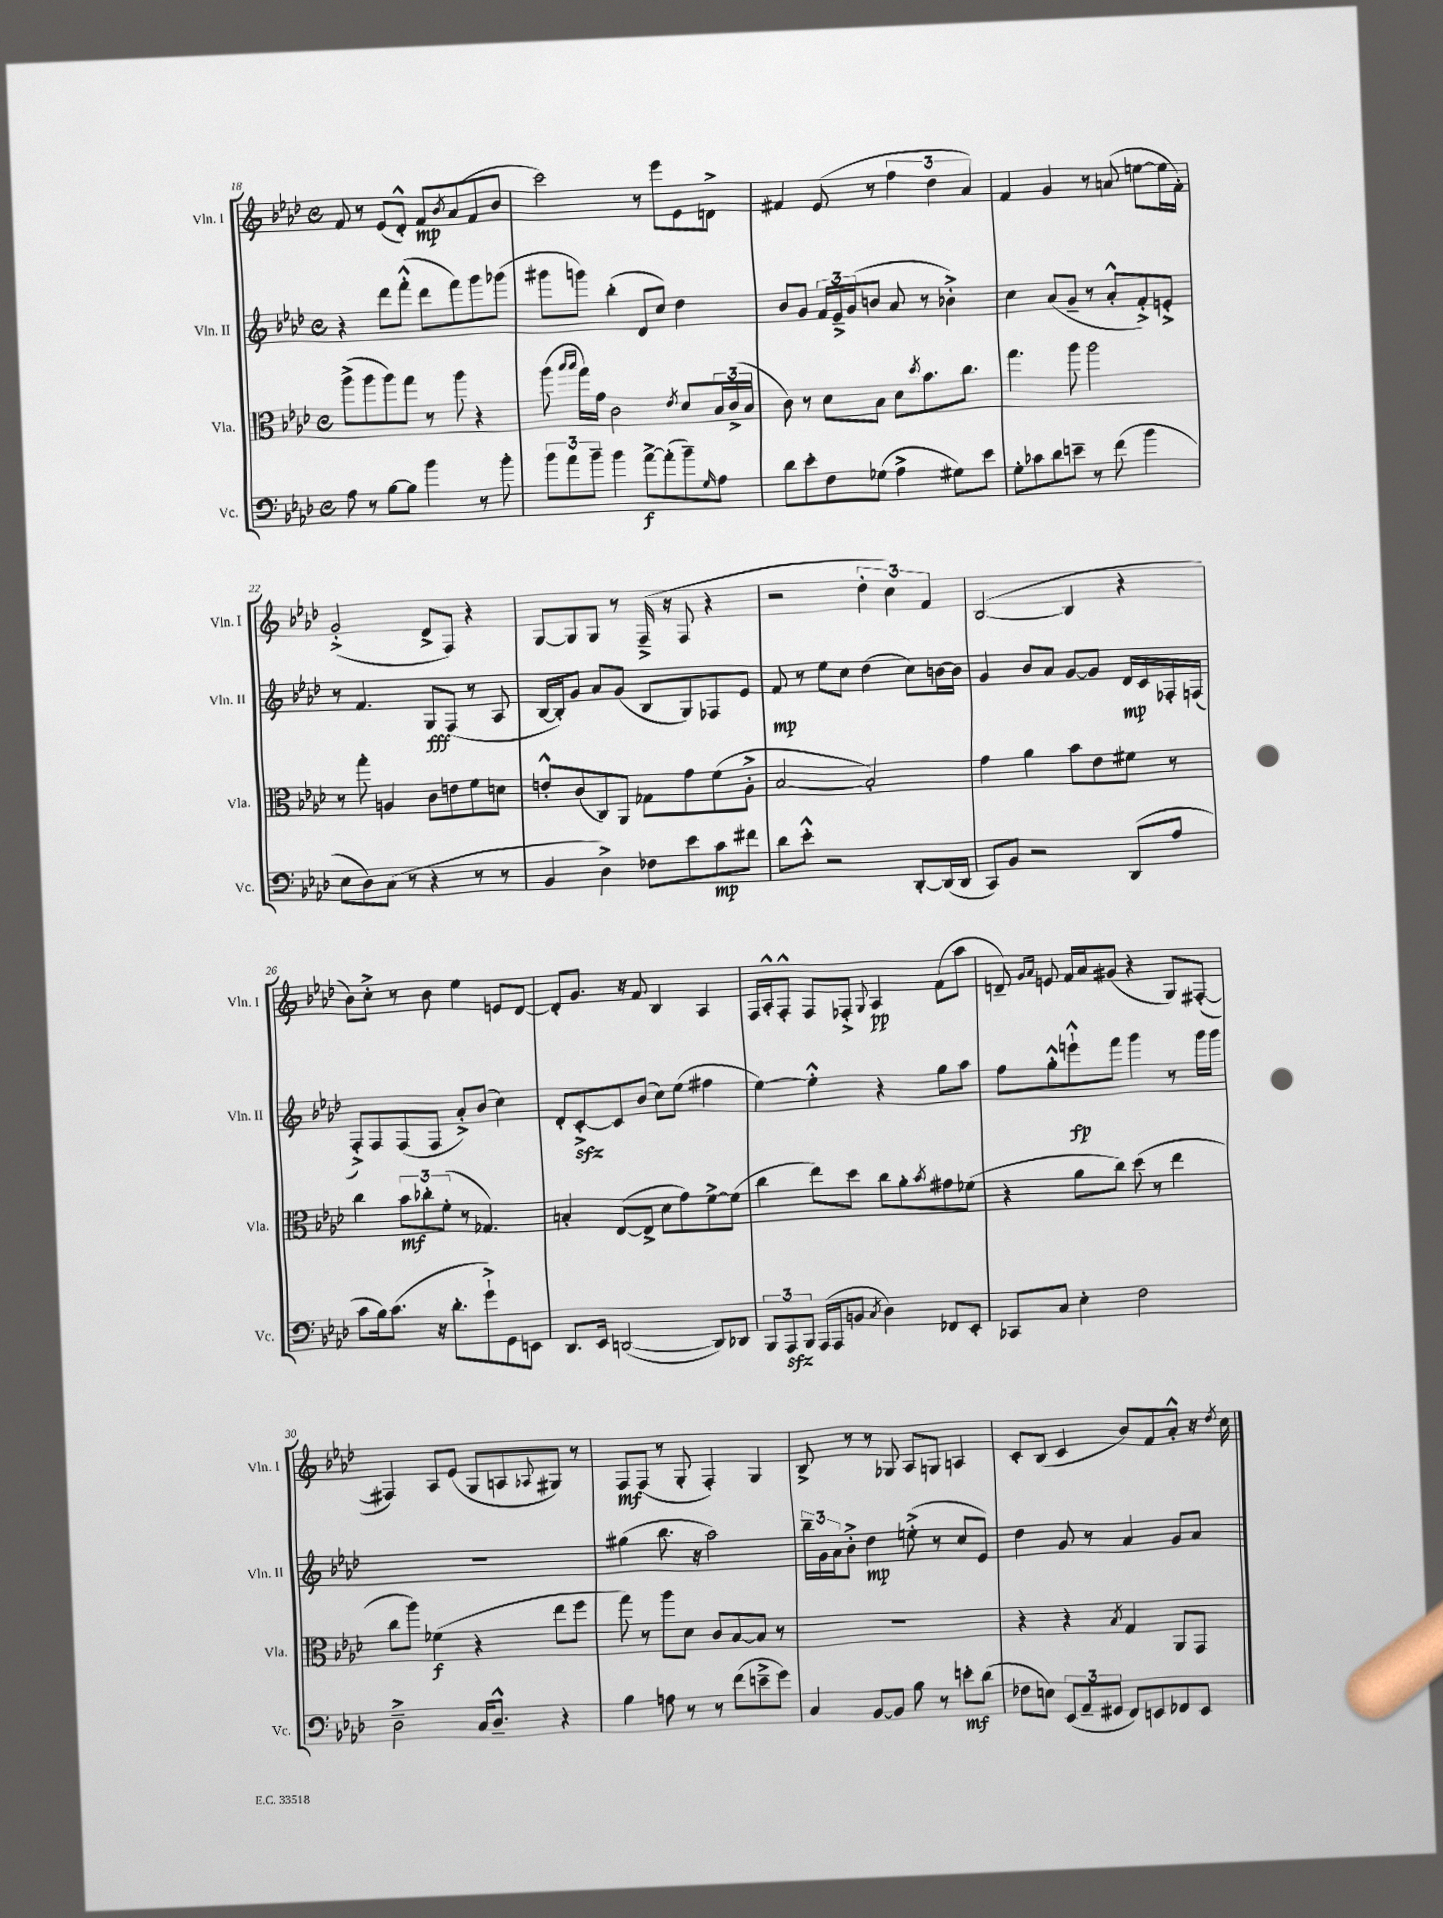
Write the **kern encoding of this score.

**kern	**dynam	**kern	**dynam	**kern	**dynam	**kern	**dynam
*part4	*part4	*part3	*part3	*part2	*part2	*part1	*part1
*staff4	*staff4	*staff3	*staff3	*staff2	*staff2	*staff1	*staff1
*I"Vc.	*	*I"Vla.	*	*I"Vln. II	*	*I"Vln. I	*
*I'Vc.	*	*I'Vla.	*	*I'Vln. II	*	*I'Vln. I	*
*clefF4	*	*clefC3	*	*clefG2	*	*clefG2	*
*k[b-e-a-d-]	*	*k[b-e-a-d-]	*	*k[b-e-a-d-]	*	*k[b-e-a-d-]	*
*M4/4	*	*M4/4	*	*M4/4	*	*M4/4	*
*met(c)	*	*met(c)	*	*met(c)	*	*met(c)	*
=18	=18	=18	=18	=18	=18	=18	=18
8A-\	.	(8aa-^\L	.	4r	.	8f/	.
8r	.	8aa-\	.	.	.	8r	.
[8B-\L	.	8aa-\)	.	8ddd-\L	.	(8e-/L	.
8B-\J]	.	8gg\J	.	(8fff'^^\J	.	8d-'^^/J)	.
4b-\	.	8r	.	8ddd-\L	.	8f/L	mp
.	.	.	.	.	.	8qb-/	.
.	.	8aa-\	.	8fff\)	.	(8a-/	.
8r	.	4r	.	8ggg\	.	8f/	.
8b-'\	.	.	.	(8ggg-X\J	.	8b-/J	.
=19	=19	=19	=19	=19	=19	=19	=19
12b-\L	.	(8aa-\	.	8ggg#X\L	.	2ccc\)	.
12a-\	.	.	.	.	.	.	.
.	.	16qqbb-/LL	.	.	.	.	.
.	.	16qqbb-/JJ	.	.	.	.	.
.	.	16gg\LL)	.	8gggn\J)	.	.	.
12b-~\J	.	.	.	.	.	.	.
.	.	16g\JJ	.	.	.	.	.
4b-\	.	2c\	.	(4bb-'\	.	.	.
[8a-^\L	f	.	.	8d-/L	.	8r	.
(8a-'\]	.	.	.	8cc/J)	.	8eee-\L	.
.	.	8qe-/	.	.	.	.	.
8b-~\)	.	8d-/L	.	4dd-\	.	8e-\	.
16qqG/	.	.	.	.	.	.	.
8A-\J	.	24B-/L	.	.	.	8dn^\J	.
.	.	(24c^/	.	.	.	.	.
.	.	24B-/JJ	.	.	.	.	.
=20	=20	=20	=20	=20	=20	=20	=20
8d-\L	.	8c\)	.	8b-/L	.	4f#X/	.
8e-'\	.	8r	.	8g/J	.	.	.
8F\	.	8d-\L	.	24f/LL	.	(8e-/	.
.	.	.	.	24e-~^/	.	.	.
.	.	.	.	(24g/J	.	.	.
(8G-X\J	.	8B-\J	.	8bn/J	.	8r	.
4A-^\	.	8d-\L	.	8a-/	.	6ff\	.
.	.	8qdd-/	.	.	.	.	.
.	.	8.b-\	.	8r	.	.	.
.	.	.	.	.	.	6dd-\	.
8G#X\L)	.	.	.	4b-X'^\)	.	.	.
.	.	8.cc\J	.	.	.	.	.
.	.	.	.	.	.	6a-/)	.
8e-\J	.	.	.	.	.	.	.
=21	=21	=21	=21	=21	=21	=21	=21
8G'\L	.	4.gg\	.	4cc\	.	4f/	.
8c-X\	.	.	.	.	.	.	.
8d-\	.	.	.	(8a-/L	.	4g/	.
8en~\J	.	8aa-\	.	8g~/J	.	.	.
8r	.	2aa-\	.	8r	.	8r	.
(8f\	.	.	.	8a-'^^/L	.	(8an/	.
4b-\	.	.	.	8f'^/)	.	[8een\L	.
.	.	.	.	8en'^/J	.	16ee\L]	.
.	.	.	.	.	.	16f'\JJ)	.
!!LO:LB:g=z
=22	=22	=22	=22	=22	=22	=22	=22
8E-\L	.	8r	.	8r	.	(2g'^/	.
8D-\)	.	8gg'\	.	4.f/	.	.	.
(8C\J	.	4An/	.	.	.	.	.
8r	.	.	.	.	.	.	.
4r	.	8c\L	.	8G/L	fff	8d-^/L	.
.	.	8en\	.	(8F/J	.	8F/J)	.
8r	.	8f\	.	8r	.	4r	.
8r	.	8dn\J	.	8A-/	.	.	.
=23	=23	=23	=23	=23	=23	=23	=23
4BB-/	.	8en'^^/L	.	[16B-/LL	.	[8G/L	.
.	.	.	.	16B-'/J])	.	.	.
.	.	(8c/	.	8g/J	.	8G/]	.
4D-^\)	.	8C/)	.	8a-/L	.	8G/J	.
.	.	8AA-/J	.	(8g/J	.	8r	.
8F-X\L	.	8G-X\L	.	8B-/L	.	(16F~^/	.
.	.	.	.	.	.	16r	.
8e-\	.	8g\	.	8G/)	.	8F/	.
8c\	mp	(8f\	.	8F-X/	.	4r	.
8f#X\J	.	8A-'^\J	.	8e-/J	.	.	.
=24	=24	=24	=24	=24	=24	=24	=24
8d-\L	.	[2B-/	.	8f/	mp	2r	.
8e-'^^\J	.	.	.	8r	.	.	.
2r	.	.	.	8ee-\L	.	.	.
.	.	.	.	8cc\J	.	.	.
.	.	2B-'/])	.	(4dd-\	.	6dd-'\	.
.	.	.	.	.	.	6cc\)	.
[8DD-'/L	.	.	.	8cc\L)	.	.	.
.	.	.	.	.	.	6f/	.
(16DD-/L]	.	.	.	[16bn\L	.	.	.
16DD-/JJ	.	.	.	16b\JJ]	.	.	.
=25	=25	=25	=25	=25	=25	=25	=25
8CC/L)	.	4g\	.	4g/	.	([2B-/	.
8BB-/J	.	.	.	.	.	.	.
2r	.	4a-\	.	8b-/L	.	.	.
.	.	.	.	8a-/J	.	.	.
.	.	8b-\L	.	[8g/L	.	4B-/]	.
.	.	8e-\	.	8g/J]	.	.	.
(8DD-/L	.	8f#X\J	.	16d-/LL	mp	4r	.
.	.	.	.	16c/	.	.	.
8A-/J	.	8r	.	16F-X'/	.	.	.
.	.	.	.	(16Fn/JJ	.	.	.
!!LO:LB:g=z
=26	=26	=26	=26	=26	=26	=26	=26
8c\L	.	4cc\	.	8F'^/L)	.	8b-\L)	.
16B-\k)	.	.	.	8F/	.	8cc'^\J	.
(8.c\J	.	.	.	.	.	.	.
.	.	12b-\L	mf	(8F/	.	8r	.
.	.	12cc-X'\	.	.	.	.	.
16r	.	.	.	8F/J	.	8b-\	.
.	.	(12f'\J	.	.	.	.	.
8.d-'\L	.	.	.	.	.	.	.
.	.	8r	.	8a-'^/L)	.	4ee-\	.
8g`^\)	.	4.G-X/)	.	(8b-/J	.	.	.
8GG\	.	.	.	4cc\)	.	8en/L	.
8EEn\J	.	.	.	.	.	[8d-/J	.
=27	=27	=27	=27	=27	=27	=27	=27
8.DD-/L	.	4Bn'/	.	8d-'/L	.	8d-'/L]	.
.	.	.	.	[8czz'^/	.	8.g/J	.
16EE-/Jk	.	.	.	.	.	.	.
([2DDn/	.	([8E-/L	.	8c/]	.	.	.
.	.	.	.	.	.	16r	.
.	.	8E-^/J]	.	(8b-/J	.	8f/	.
.	.	8d-\L	.	8cc\L)	.	4B-/	.
.	.	8g\)	.	(8ee-\J	.	.	.
8DD/L])	.	[8f^\	.	4ff#X\	.	4A-/	.
8DD-X/J	.	(8f\J]	.	.	.	.	.
=28	=28	=28	=28	=28	=28	=28	=28
12BBB-/L	.	4cc\	.	[4ee-\)	.	16F/LL	.
.	.	.	.	.	.	16A-'^^/J	.
12AAA-zz/	.	.	.	.	.	.	.
.	.	.	.	.	.	8F'^^/J	.
12BBB-/J	.	.	.	.	.	.	.
(16AAA-/LL	.	8ee-\L)	.	4ee-'^^\]	.	8F/L	.
16AAA-/J	.	.	.	.	.	.	.
8BBn/J	.	8dd-\J	.	.	.	8F-X'^/J	.
8qC/	.	.	.	.	.	8qqG/	.
4D-\)	.	8cc\L	.	4r	.	4A-/	pp
.	.	8a-'\	.	.	.	.	.
.	.	8qb-/	.	.	.	.	.
8FF-X/L	.	8g#X\	.	8gg\L	.	(8f\L	.
8EE-'/J	.	(8f-X\J	.	8aa-\J	.	8aa-\J	.
=29	=29	=29	=29	=29	=29	=29	=29
8CC-X/L	.	4r	.	8ff\L	.	8dn~/)	.
.	.	.	.	.	.	16qqg/LL	.
.	.	.	.	.	.	16qqa-/JJ	.
8C/J	.	.	.	8gg'^^\	.	8en/	.
4E-'\	.	8a-\L	.	8eeen`^^\	fp	16f/LL	.
.	.	.	.	.	.	16a-/J	.
.	.	8cc\J)	.	8fff\J	.	(8g#X/J	.
2F\	.	(8dd-\	.	4ggg\	.	4r	.
.	.	8r	.	.	.	.	.
.	.	4ee-\	.	8r	.	8G/L)	.
.	.	.	.	16ggg\LL	.	([8F#X'/J	.
.	.	.	.	16ggg\JJ	.	.	.
!!LO:LB:g=z
=30	=30	=30	=30	=30	=30	=30	=30
2D-~^\	.	8cc\L	.	1r	.	4F#X/])	.
.	.	8aa-\J)	.	.	.	.	.
.	.	(4f-X\	f	.	.	8A-/L	.
.	.	.	.	.	.	(8e-/J	.
16C/KL	.	4r	.	.	.	8G/L	.
8.D-~^^/J	.	.	.	.	.	.	.
.	.	.	.	.	.	8An/	.
.	.	.	.	.	.	8qqA-X/	.
4r	.	8ee-\L	.	.	.	8G#X/J)	.
.	.	8ff\J	.	.	.	8r	.
=31	=31	=31	=31	=31	=31	=31	=31
4B-\	.	8gg\)	.	(4gg#X\	.	8F/L	mf
.	.	8r	.	.	.	(8F/J	.
8An\	.	8aa-\L	.	8.bb-\	.	8r	.
8r	.	8d-\J	.	.	.	8G'/	.
.	.	.	.	16r	.	.	.
8r	.	8c/L	.	2aa-\)	.	4F'/)	.
(8f\L	.	[8B-/	.	.	.	.	.
8en~^\	.	8B-/J]	.	.	.	4G/	.
8g\J)	.	8r	.	.	.	.	.
=32	=32	=32	=32	=32	=32	=32	=32
4C/	.	1r	.	24bb-~\LL	.	8B-^/	.
.	.	.	.	24g\	.	.	.
.	.	.	.	24a-\J	.	.	.
.	.	.	.	8b-'^\J	.	8r	.
[8BB-/L	.	.	.	4dd-\	mp	8r	.
8BB-/J]	.	.	.	.	.	8G-X/	.
8B-\	.	.	.	(8een'^\	.	8A-/L	.
8r	.	.	.	8r	.	8Gn/J	.
8en'\L	mf	.	.	8cc/L	.	4An/	.
(8d-\J	.	.	.	8e-/J)	.	.	.
=33	=33	=33	=33	=33	=33	=33	=33
8F-X\L	.	4r	.	4dd-\	.	8c'/L	.
8En\J)	.	.	.	.	.	(8B-/J	.
(12EE-/L	.	4r	.	8g/	.	4c/	.
12AA-~/	.	.	.	.	.	.	.
.	.	.	.	8r	.	.	.
12GG#X/J	.	.	.	.	.	.	.
.	.	8qB-/	.	.	.	.	.
8FF/L)	.	4G/	.	4a-/	.	8b-/L)	.
8EEn/	.	.	.	.	.	8f/	.
8FF-X/	.	8AA-/L	.	8g/L	.	8a-'^^/J	.
8EE/J	.	8GG/J	.	8a-/J	.	16r	.
.	.	.	.	.	.	8qdd-/	.
.	.	.	.	.	.	16cc\	.
==	==	==	==	==	==	==	==
*-	*-	*-	*-	*-	*-	*-	*-
